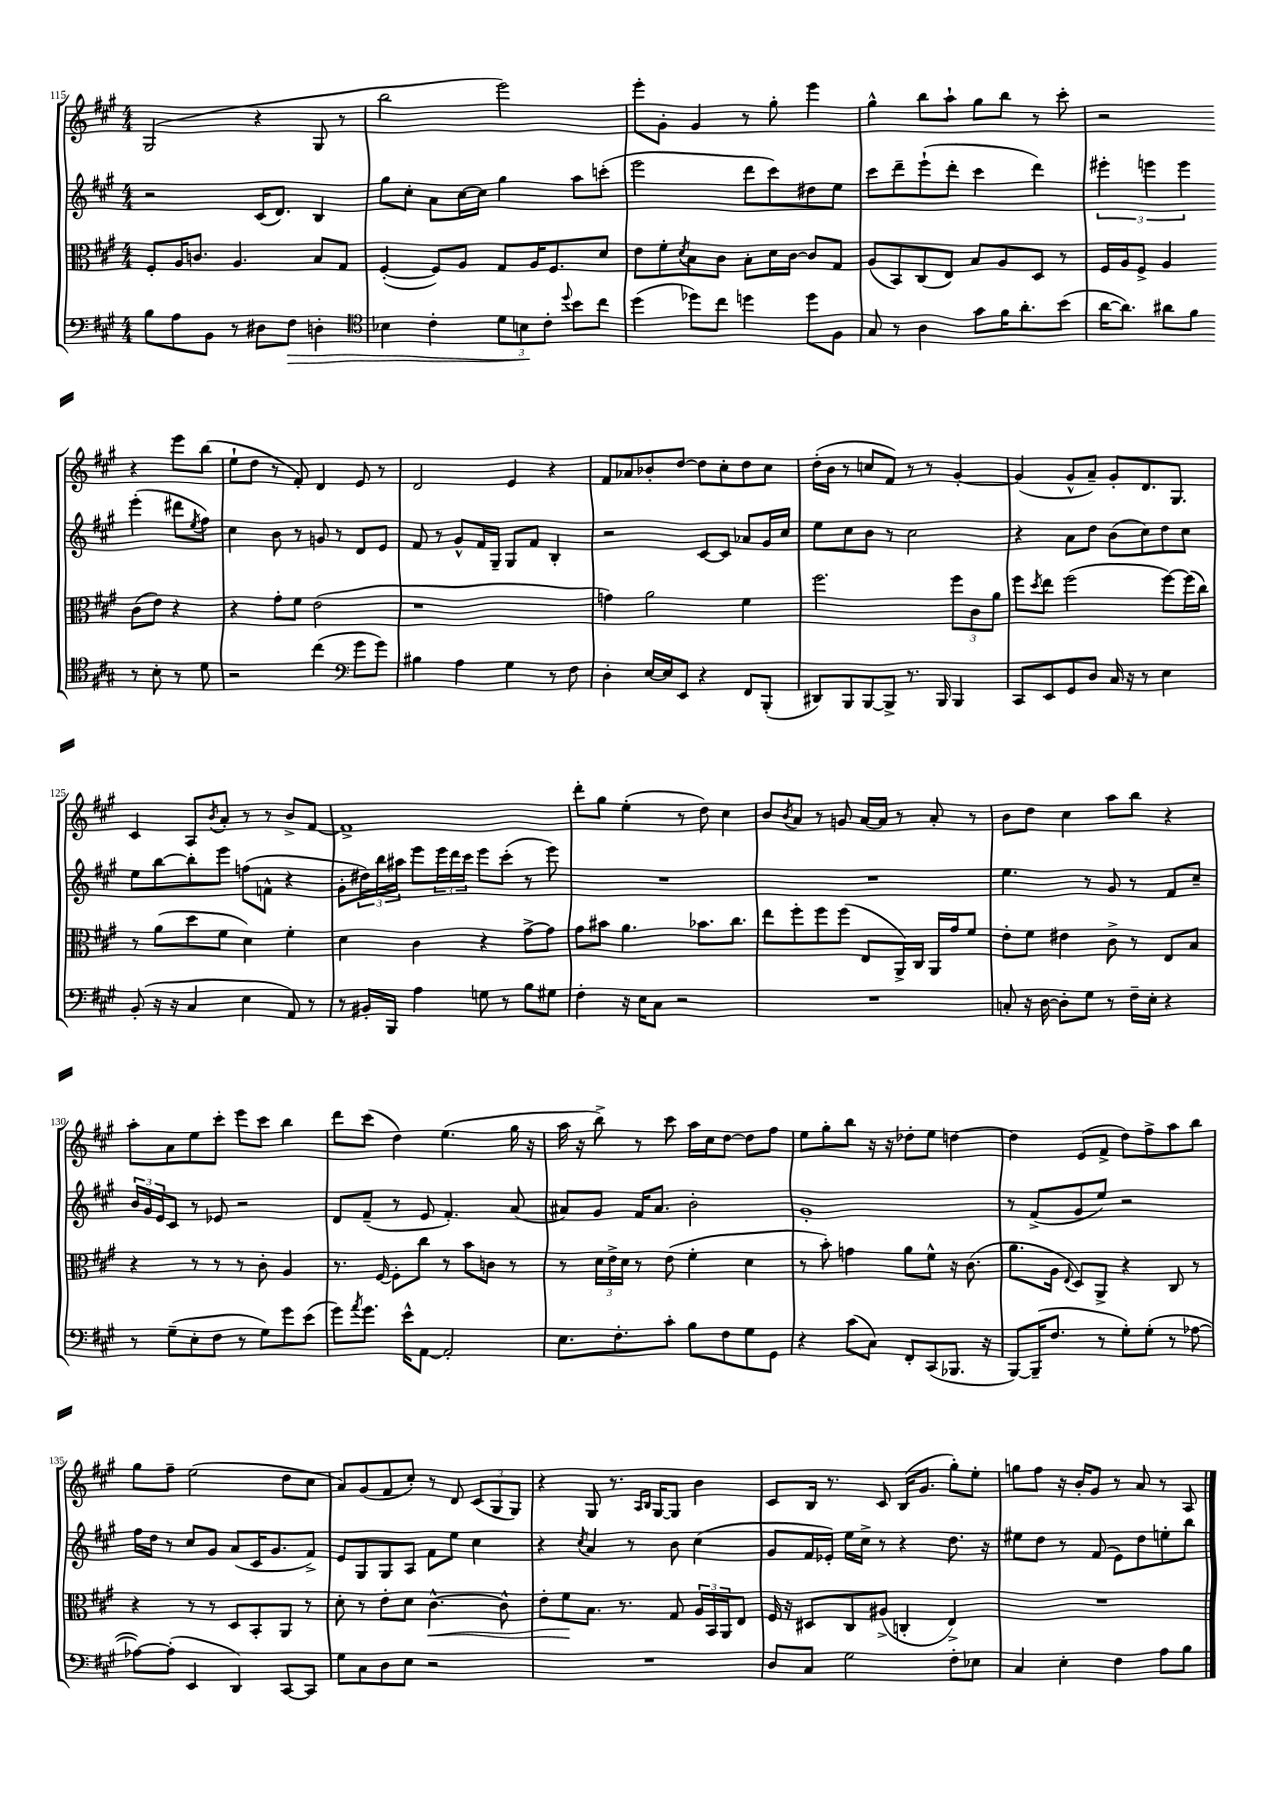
<<
\new StaffGroup <<
\new Staff = "s0" {
    \clef treble \key a \major \numericTimeSignature \time 4/4
    gis2( r4 gis8 r8 |
    b''2 e'''2) |
    e'''8-. gis'8-. gis'4 r8 gis''8-. e'''4 |
    gis''4-^ b''8 a''8-! gis''8 b''8 r8 cis'''8-. |
    r2 r4 e'''8 b''8( |
    e''8-! d''8 r8 fis'8-.) d'4 e'8 r8 |
    d'2 e'4 r4 |
    fis'8 aes'8 bes'8-. d''8~ d''8 cis''8-. d''8 cis''8 |
    d''16-.( b'16 r8 c''8 fis'8) r8 r8 gis'4~-. |
    gis'4( gis'8-^ a'8--) gis'8-. d'8. gis8. |
    cis'4 a8 \acciaccatura { b'8 } a'8-. r8 r8 b'8-> fis'8~ |
    fis'1-> |
    d'''8-. gis''8 e''4-.( r8 d''8) cis''4 |
    b'8 \acciaccatura { b'8 } a'8 r8 g'8 a'16~ a'16 r8 a'8-. r8 |
    b'8 d''8 cis''4 a''8 b''8 r4 |
    a''8-. a'8 e''8 cis'''8-. e'''8 cis'''8 b''4 |
    d'''8 cis'''8( d''4) e''4.( gis''16 r16 |
    a''16 r16 b''8->) r8 cis'''8 a''16 cis''16 d''8~ d''8 fis''8 |
    e''8 gis''8-. b''8 r16 r16 des''8-. e''8 d''4~ |
    d''4 e'8( fis'8-> d''8) fis''8-> a''8 b''8 |
    gis''8 fis''8-- e''2( d''8 cis''8 |
    a'8) gis'8( fis'8 cis''8-.) r8 d'8 \tuplet 3/2 { cis'8( gis8 gis8) } |
    r4 gis8 r8. \grace { a16 b16 } gis16~ gis8 b'4 |
    cis'8 b16 r8. cis'8 b16( gis'8. gis''8-.) e''8-. |
    g''8 fis''8 r16 b'16-. gis'8 r8 a'8 r8 a8 \bar "|." |
}
\new Staff = "s1" {
    \clef treble \key a \major \numericTimeSignature \time 4/4
    r2 cis'16( d'8.) b4 |
    gis''8 cis''8-. a'8 cis''16~ cis''16 gis''4 a''8 c'''8-.( |
    e'''2 d'''8 cis'''8) dis''8 e''8 |
    cis'''8 d'''8-- e'''8-!( d'''8-. cis'''4 d'''4) |
    \tuplet 3/2 { eis'''4-. e'''4 e'''4 } e'''4-.( dis'''8 \acciaccatura { e''8 } fis''8) |
    cis''4 b'8 r8 g'8 r8 d'8 e'8 |
    fis'8 r8 gis'8-^ fis'16 gis16-- gis8 fis'8 b4-. |
    r2 cis'8~ cis'8 aes'8 gis'16 cis''16 |
    e''8 cis''8 b'8 r8 cis''2 |
    r4 a'8 d''8 b'8( cis''8) d''8 cis''8 |
    e''8 b''8~ b''8-. e'''8 f''8( f'8-^ r4 |
    gis'8-. \tuplet 3/2 { dis''16) b''16 ais''16 } e'''8 \tuplet 3/2 { e'''16 d'''16 cis'''16 } e'''8 cis'''8-.( r8 e'''8) |
    R1 |
    R1 |
    e''4. r8 gis'8 r8 fis'8 cis''8-- |
    \tuplet 3/2 { b'16 gis'16 e'16 } cis'8 r8 ees'8 r2 |
    d'8 fis'8--( r8 e'8 fis'4.-.) a'8( |
    ais'8) gis'8 fis'16 ais'8. b'2-. |
    gis'1-. |
    r8 fis'8->( gis'8 e''8) r2 |
    fis''16 d''16 r8 cis''8 gis'8 a'8( cis'16 gis'8. fis'8->) |
    e'8 gis8 gis8 a8 fis'8 e''8 cis''4 |
    r4 \acciaccatura { cis''8 } a'4 r8 b'8 cis''4( |
    gis'8 fis'16 ees'16-.) e''16 cis''16-> r8 r4 d''8. r16 |
    eis''8 d''8 r8 fis'8( e'8) d''8 e''8-. b''8 \bar "|." |
}
\new Staff = "s2" {
    \clef alto \key a \major \numericTimeSignature \time 4/4
    fis8-. a16 c'8. a4. b8 gis8 |
    fis4~-.( fis8) a8 gis8 a16 fis8. d'8 |
    e'8 fis'8-. \acciaccatura { d'8 } b8 cis'8 b8-. d'16 cis'16~ cis'8 gis8 |
    a8( b,8) cis8( e8) b8 a8 d8 r8 |
    fis16 a16 fis8-> a4 cis'8( e'8) r4 |
    r4 gis'8-. fis'8 e'2( |
    r1 |
    g'4) a'2 fis'4 |
    fis''2. \tuplet 3/2 { fis''8 cis'8 a'8 } |
    fis''8 \acciaccatura { d''8 } e''8 fis''2( fis''8~) fis''16( cis''16) |
    r8 a'8( d''8 fis'8 d'4) fis'4-. |
    d'4 cis'4 r4 gis'8~-> gis'8 |
    gis'8 bis'8 a'4. bes'8. cis''8. |
    e''8 fis''8-. fis''8 fis''8( e8 a,16->) cis16 a,16 gis'16 fis'8 |
    e'8-. fis'8 eis'4 cis'8-> r8 e8 b8 |
    r4 r8 r8 r8 cis'8-. a4 |
    r8. fis16~ fis8-. cis''8 r8 b'8 c'8 r8 |
    r8 \tuplet 3/2 { d'16 e'16-> d'16 } r8 e'8( fis'4-. d'4 |
    r8 b'8-.) g'4 a'8 fis'8-^ r16 cis'8.( |
    a'8. a16 \appoggiatura { e8 } d8) a,8-> r4 cis8 r8 |
    r4 r8 r8 d8 b,8-. a,8 r8 |
    d'8-. r8 e'8-. d'8 cis'4.~-^\< cis'8-^ |
    e'8-. fis'8\! b8. r8. gis8 \tuplet 3/2 { a16 b,16 a,16 } e8 |
    fis16 r16 dis8 cis8 ais8->( c4-. e4->) |
    R1 \bar "|." |
}
\new Staff = "s3" {
    \clef bass \key a \major \numericTimeSignature \time 4/4
    b8 a8 b,8 r8 dis8 fis8\> d4-. |
    \clef tenor bes4 cis'4-. \tuplet 3/2 { d'8 b8\! cis'8-. } \appoggiatura { d''8 } b'8 cis''8 |
    d''4( des''8) cis''8 d''4 d''8 fis8 |
    gis8 r8 a4 gis'8 fis'16 a'8.-. b'8( |
    a'16~ a'8.) ais'8 fis'8 r8 b8-. r8 d'8 |
    r2 cis''4( \clef bass gis'8 gis'8) |
    bis4 a4 gis4 r8 fis8 |
    d4-. e16~ e16 e,8 r4 fis,8 b,,8-.( |
    dis,8) b,,8 b,,8~ b,,8-> r8. b,,16 b,,4 |
    cis,8 e,8 gis,8 d8 cis16 r16 r8 e4 |
    b,8-.( r16 r16 cis4 e4 a,8) r8 |
    r8 bis,16-. b,,16 a4 g8 r8 b8 gis8 |
    fis4-. r16 e16 cis8 r2 |
    R1 |
    c8-. r16 d16~ d8-. gis8 r8 fis16-- e16-. r4 |
    r8 gis8--( e8-. fis8 r8 gis8) gis'8 e'8( |
    gis'8) \acciaccatura { a'8 } gis'8. e'16-^ a,8~ a,2-. |
    e8. fis8.-. cis'8-. b8 fis8 gis8 gis,8 |
    r4 cis'8( cis8) fis,8-. cis,8( bes,,8. r16 |
    b,,8~) b,,16--( fis8. r8 gis8-.) gis8-.( r8 aes8~ |
    aes8~) aes8-.( e,4 d,4) cis,8~ cis,8 |
    gis8 cis8 d8 e8 r2 |
    R1 |
    d8 cis8 gis2 fis8-. ees8 |
    cis4 e4-. fis4 a8 b8 \bar "|." |
}
>>
>>
\layout { \context { \Score currentBarNumber = #115 } }
